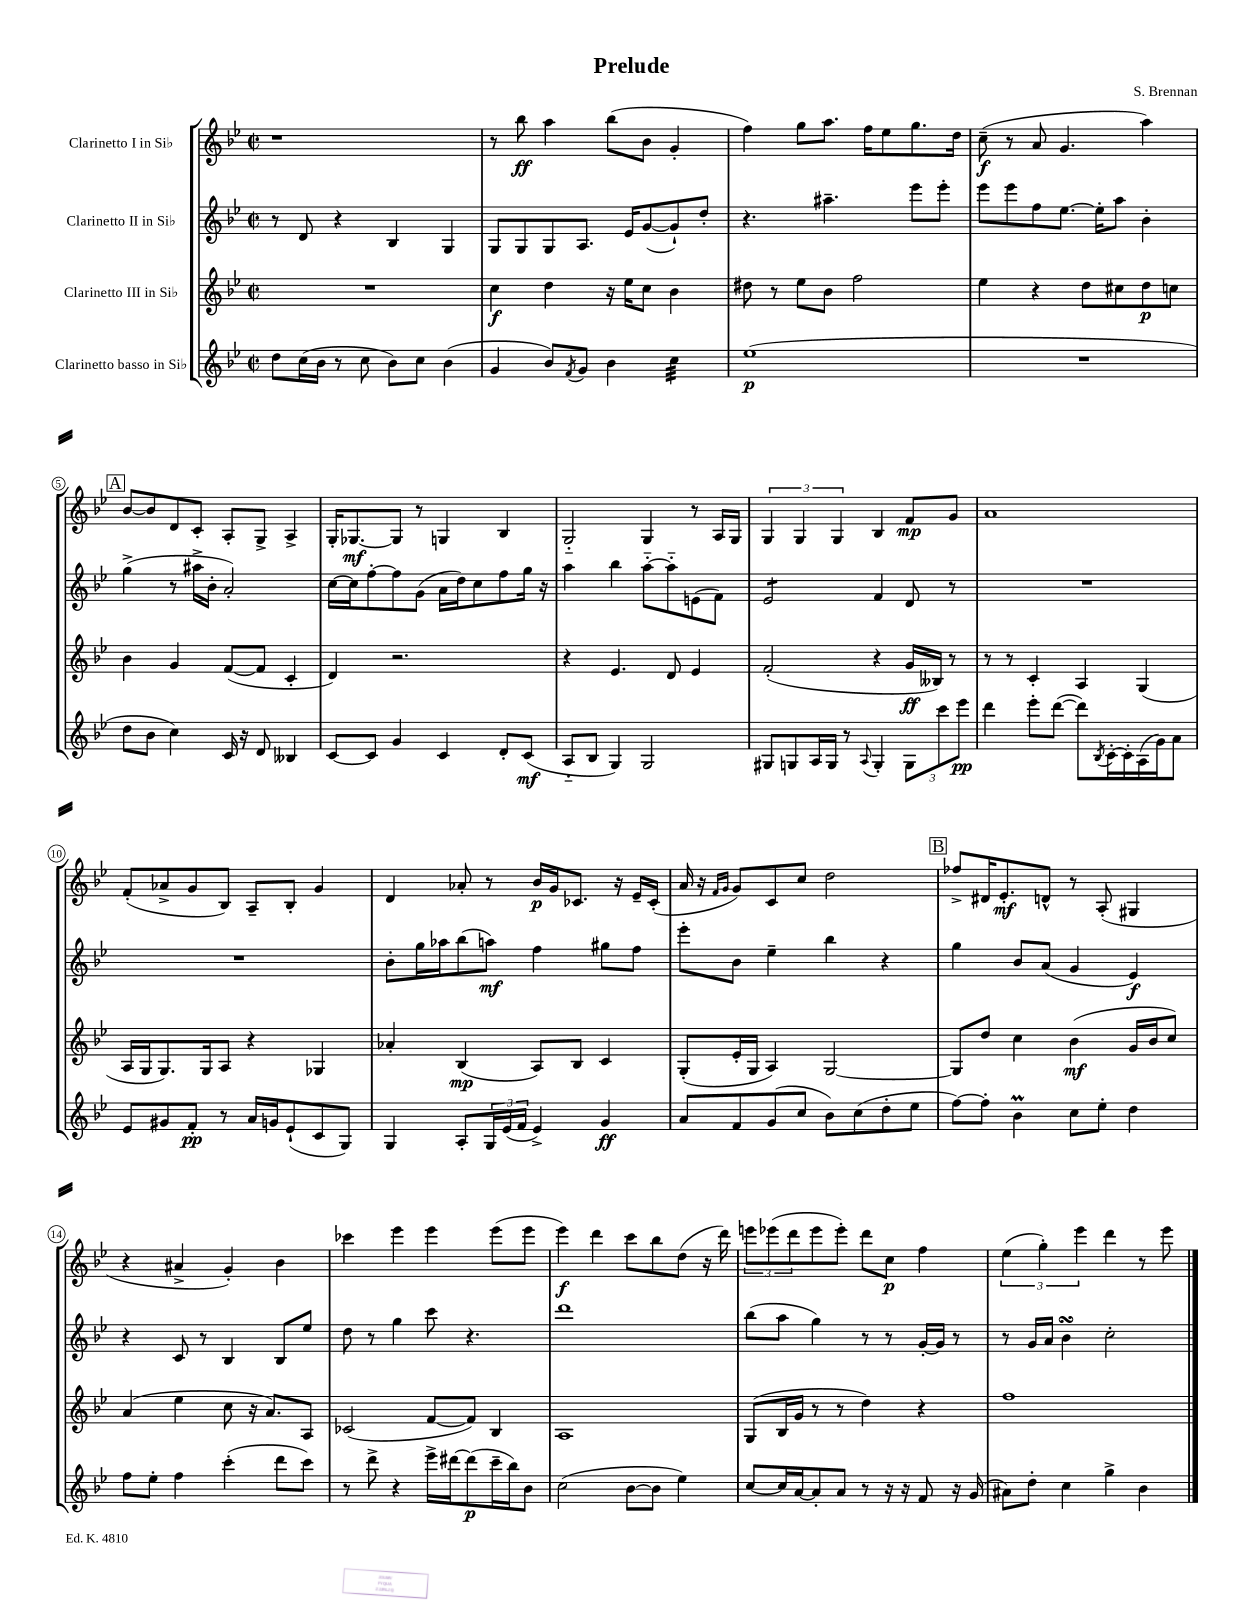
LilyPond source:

\header { title = "Prelude" composer = "S. Brennan" }
<<
\new StaffGroup <<
\new Staff = "s0" \with { instrumentName = "Clarinetto I in Sib" } {
    \clef treble \key bes \major \defaultTimeSignature \time 2/2
    r1 |
    r8 bes''8\ff a''4 bes''8( bes'8 g'4-. |
    f''4) g''8 a''8. f''16 ees''8 g''8. d''16 |
    c''8--\f( r8 a'8 g'4. a''4) |
    \mark \markup { \box "A" } bes'8~ bes'8 d'8 c'8-. a8-. g8-> a4-> |
    g16-. ges8.~\mf ges8 r8 g4 bes4 |
    g2-_ g4 r8 a16 g16 |
    \tuplet 3/2 { g4 g4 g4 } bes4 f'8\mp g'8 |
    a'1 |
    f'8-.( aes'8-> g'8 bes8) a8-- bes8-. g'4 |
    d'4 aes'8-. r8 bes'16\p g'16 ces'8. r16 ees'16-- ces'16-.( |
    a'16 r16 \grace { f'16 g'16 } g'8) c'8 c''8 d''2 |
    \mark \markup { \box "B" } fes''8-> dis'16 ees'8.-.\mf d'8-^ r8 a8-.( gis4 |
    r4 ais'4-> g'4-.) bes'4 |
    ces'''4 ees'''4 ees'''4 ees'''8( ees'''8 |
    ees'''4\f) d'''4 c'''8 bes''8 d''8( r16 d'''16) |
    \tuplet 3/2 { e'''8 ees'''8( d'''8 } ees'''8 ees'''8-.) d'''8 c''8\p f''4 |
    \tuplet 3/2 { ees''4( g''4-.) ees'''4 } d'''4 r8 ees'''8 \bar "|." |
}
\new Staff = "s1" \with { instrumentName = "Clarinetto II in Sib" } {
    \clef treble \key bes \major \defaultTimeSignature \time 2/2
    r8 d'8 r4 bes4 g4 |
    g8 g8 g8 a8. ees'16 g'8~( g'8-!) d''8-. |
    r4. ais''4.-- ees'''8 ees'''8-. |
    ees'''8 ees'''8 f''8 ees''8.~ ees''16-. a''8 bes'4-. |
    \mark \markup { \box "A" } g''4->( r8 ais''16-> bes'16-. a'2-.) |
    c''16~ c''16 f''8~-. f''8 g'8( a'16 d''16) c''8 f''8 g''16 r16 |
    a''4 bes''4 a''8~-_ a''8-_ e'8( f'8) |
    ees'2:8 f'4 d'8 r8 |
    R1 |
    R1 |
    bes'8-. g''16 aes''16 bes''8( a''8\mf) f''4 gis''8 f''8 |
    ees'''8-. bes'8 ees''4-- bes''4 r4 |
    \mark \markup { \box "B" } g''4 bes'8 a'8( g'4 ees'4\f) |
    r4 c'8 r8 bes4 bes8 ees''8 |
    d''8 r8 g''4 c'''8 r4. |
    d'''1 |
    bes''8( a''8 g''4) r8 r8 g'16~-. g'16 r8 |
    r8 g'16 a'16 bes'4\turn c''2-. \bar "|." |
}
\new Staff = "s2" \with { instrumentName = "Clarinetto III in Sib" } {
    \clef treble \key bes \major \defaultTimeSignature \time 2/2
    R1 |
    c''4\f d''4 r16 ees''16 c''8 bes'4 |
    dis''8 r8 ees''8 bes'8 f''2 |
    ees''4 r4 d''8 cis''8 d''8\p c''8 |
    \mark \markup { \box "A" } bes'4 g'4 f'8~( f'8 c'4-. |
    d'4) r2. |
    r4 ees'4. d'8 ees'4 |
    f'2-.( r4 g'16\ff beses16) r8 |
    r8 r8 c'4-. a4 g4( |
    a16 g16 g8.) g16 a8 r4 ges4 |
    aes'4-. bes4\mp( a8) bes8 c'4 |
    g8-.( ees'16-. g16 a4) g2~ |
    \mark \markup { \box "B" } g8 d''8 c''4 bes'4\mf( g'16 bes'16 c''8) |
    a'4( ees''4 c''8 r16 a'8.) a8 |
    ces'2( f'8~ f'8) bes4 |
    a1 |
    g8( bes16 g'16 r8 r8 d''4) r4 |
    f''1 \bar "|." |
}
\new Staff = "s3" \with { instrumentName = "Clarinetto basso in Sib" } {
    \clef treble \key bes \major \defaultTimeSignature \time 2/2
    d''8 c''16( bes'16 r8 c''8 bes'8) c''8 bes'4( |
    g'4 bes'8) \acciaccatura { f'8 } g'8 bes'4 c''4:32 |
    ees''1\p( |
    R1 |
    \mark \markup { \box "A" } d''8 bes'8 c''4) c'16 r16 d'8 beses4 |
    c'8~ c'8 g'4 c'4 d'8-. c'8\mf( |
    a8-_ bes8 g4) g2 |
    gis8 g8 a16 g16 r8 \appoggiatura { a8 } g4-. \tuplet 3/2 { g8 c'''8 ees'''8\pp } |
    d'''4 ees'''8-. d'''8~( d'''8) \acciaccatura { bes8 } c'16~-. c'16-. a16( g'16) a'8 |
    ees'8 gis'8 f'8-.\pp r8 a'16 g'16 ees'8-!( c'8 g8) |
    g4 a8-. \tuplet 3/2 { g16 ees'16( f'16 } ees'4->) g'4\ff |
    a'8 f'8 g'8( c''8 bes'8) c''8( d''8-. ees''8 |
    \mark \markup { \box "B" } f''8~) f''8-. bes'4\prall c''8 ees''8-. d''4 |
    f''8 ees''8-. f''4 c'''4-.( d'''8 c'''8) |
    r8 d'''8-> r4 ees'''16-> dis'''16~ dis'''8\p( c'''16-- bes''16) bes'8 |
    c''2( bes'8~ bes'8 ees''4) |
    c''8~ c''16 a'16~ a'8-. a'8 r8 r16 r16 f'8 r16 g'16( |
    ais'8) d''8-. c''4 g''4-> bes'4 \bar "|." |
}
>>
>>
\layout { \context { \Score \override BarNumber.stencil = #(make-stencil-circler 0.1 0.3 ly:text-interface::print) } }
